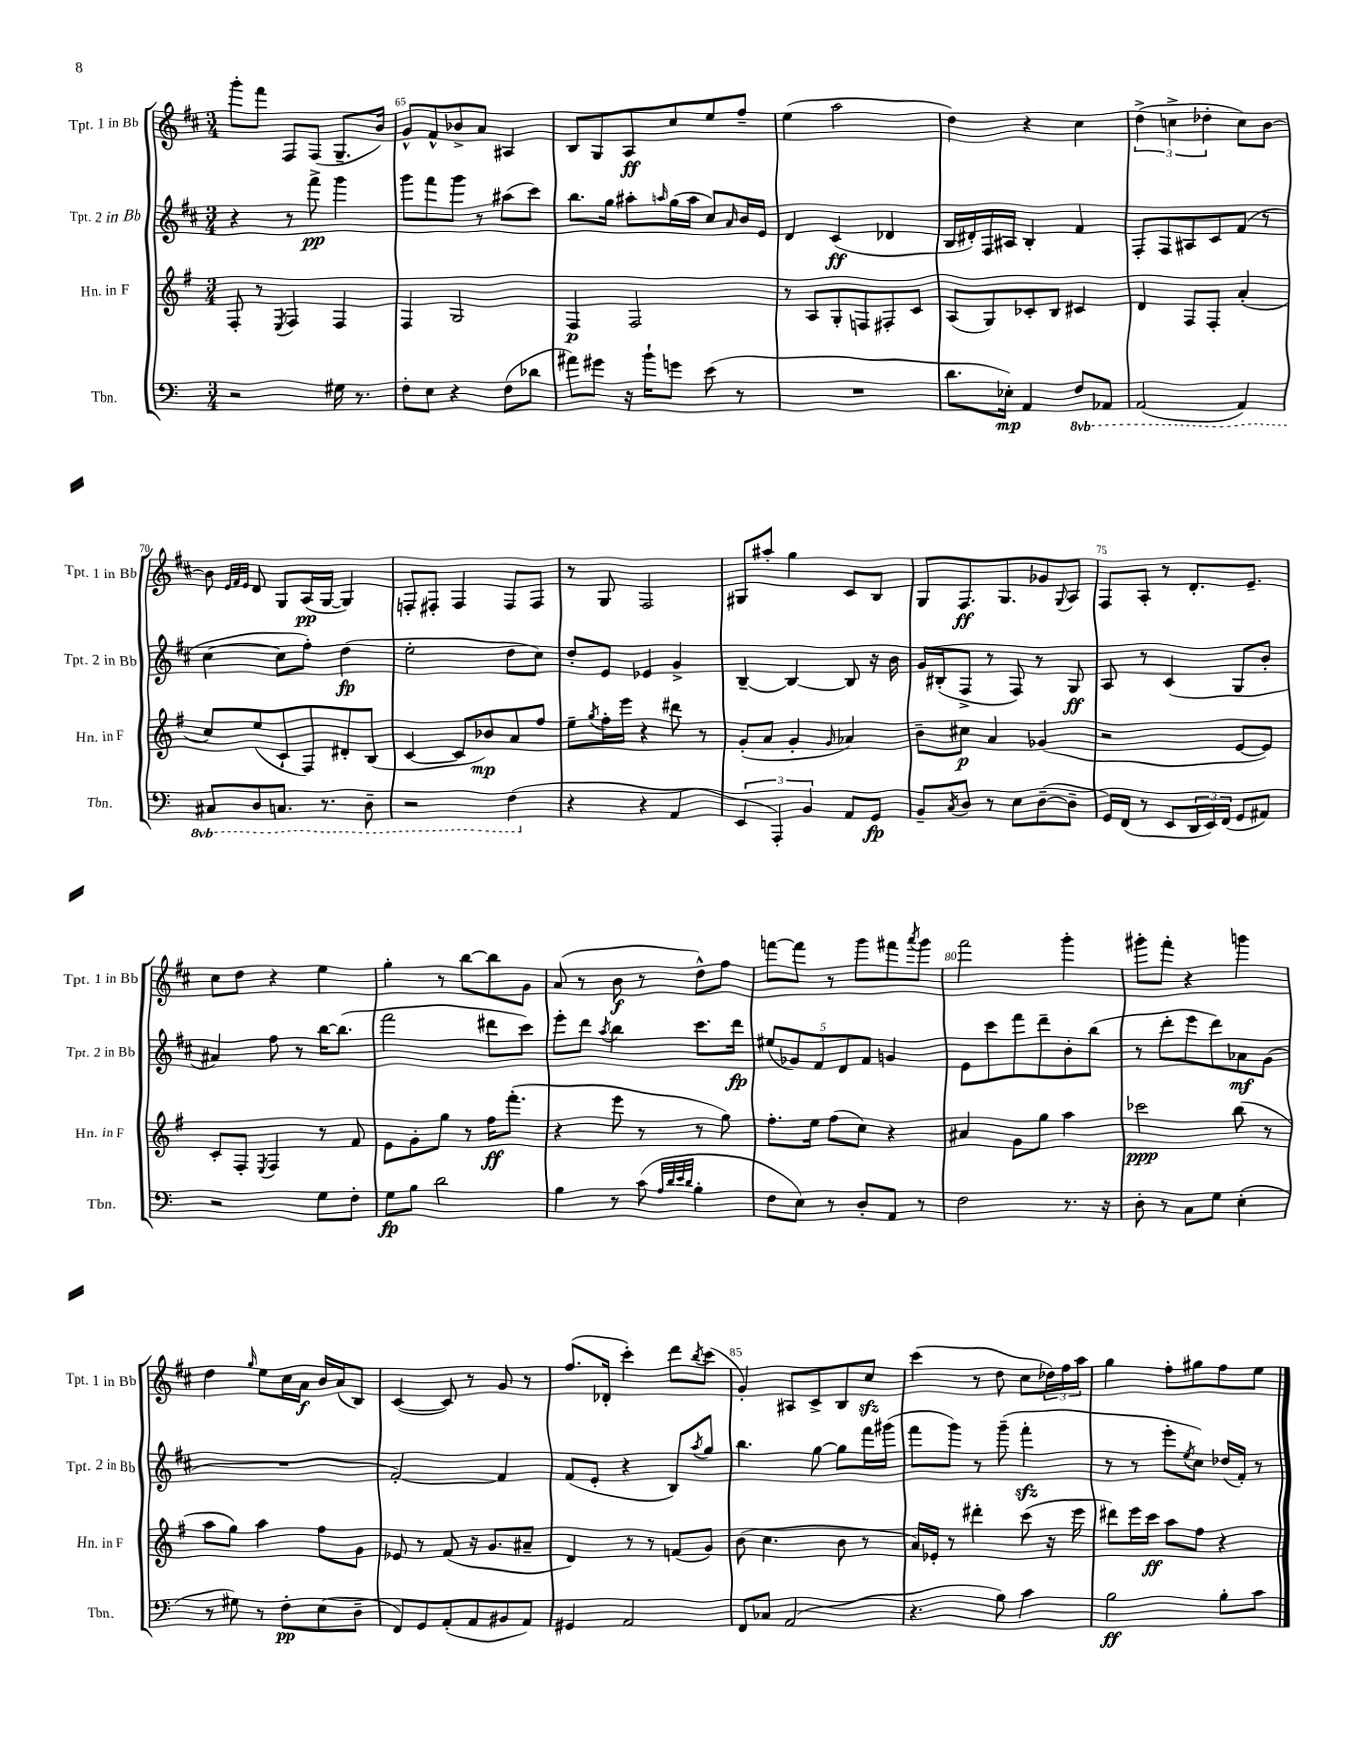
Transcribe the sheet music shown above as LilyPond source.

<<
\new StaffGroup <<
\new Staff = "s0" \with { instrumentName = "Tpt. 1 in Bb" shortInstrumentName = "Tpt. 1 in Bb" } {
    \clef treble \key d \major \numericTimeSignature \time 3/4
    g'''8-. fis'''8 fis8 fis8( g8.-- b'16) |
    g'8-^ fis'8-^ bes'8-> a'8 ais4 |
    b8 g8 a8\ff cis''8 e''8 fis''8-- |
    e''4( a''2 |
    d''4) r4 cis''4 |
    \tuplet 3/2 { d''4->( c''4-> des''4-. } c''8) b'8~ |
    b'8 \grace { e'32 fis'32 e'32 } d'8 g8 a16\pp( g16~ g4) |
    f8-. fis8-. fis4 fis8 fis8 |
    r8 g8 fis2 |
    gis8 ais''8-. g''4 cis'8 b8 |
    g8 fis8.\ff g8. ges'8 \appoggiatura { g8 } a8 |
    fis8 a8-. r8 d'8.-. e'8.-- |
    cis''8 d''8 r4 e''4 |
    g''4-. r8 b''8~ b''8 g'8 |
    a'8( r8 b'8\f r8 d''8-^) fis''8 |
    f'''8~ f'''8 r8 g'''8 fis'''8 \acciaccatura { a'''8 } g'''8 |
    fis'''2 g'''4-. |
    gis'''8-. fis'''8-. r4 g'''4 |
    d''4 \grace { g''16 } e''8 cis''16 a'16\f b'16 a'16( b8) |
    cis'4~( cis'8) r8 g'8 r8 |
    fis''8.( des'16-. cis'''4-.) d'''8 \acciaccatura { b''8 } cis'''8( |
    g'4-.) ais8 cis'8-> b8 cis''8\sfz |
    cis'''4( r8 d''8 cis''8 \tuplet 3/2 { des''16) fis''16 a''16 } |
    g''4 fis''8-. gis''8 fis''8 e''8 \bar "|." |
}
\new Staff = "s1" \with { instrumentName = "Tpt. 2 in Bb" shortInstrumentName = "Tpt. 2 in Bb" } {
    \clef treble \key d \major \numericTimeSignature \time 3/4
    r4 r8 fis'''8->\pp g'''4 |
    g'''8 fis'''8 g'''8 r8 ais''8( cis'''8) |
    b''8. g''16 ais''8-. \grace { a''16 } g''16( a''16 cis''8) \grace { a'16 } b'16 e'16 |
    d'4 cis'4\ff( des'4 |
    b16 dis'16-.) fis16 ais16 b4-. fis'4 |
    fis8-. fis8 ais8 cis'8 fis'8( r8 |
    cis''4~ cis''8 fis''8-.) d''4\fp( |
    e''2-. d''8 cis''8) |
    d''8-. e'8 ees'4 g'4-> |
    b4~-- b4~ b8 r16 b'16 |
    g'16 bis16-.( fis8-> r8 fis8) r8 g8\ff |
    a8 r8 cis'4( g8 b'8-. |
    ais'4) fis''8 r8 b''16~ b''8.( |
    fis'''2 dis'''8 cis'''8) |
    e'''8-. d'''8 \acciaccatura { a''8 } b''4 cis'''8. d'''16\fp |
    \tuplet 5/4 { eis''8( ges'8) fis'8 d'8 fis'8 } g'4 |
    e'8 cis'''8 fis'''8 d'''8-- b'8-. b''8( |
    r8 d'''8-. e'''8 d'''8) aes'8\mf g'8( |
    R2. |
    fis'2~-.) fis'4 |
    fis'8( e'8-. r4 b8) \acciaccatura { a''8 } g''8 |
    b''4. g''8~ g''8 fis'''16 gis'''16( |
    fis'''8 g'''8) r8 g'''8--( fis'''4-.\sfz |
    r8 r8 e'''8-. \acciaccatura { e''8 } cis''8) des''16( fis'16-.) r8 \bar "|." |
}
\new Staff = "s2" \with { instrumentName = "Hn. in F" shortInstrumentName = "Hn. in F" } {
    \clef treble \key g \major \numericTimeSignature \time 3/4
    fis8-. r8 \acciaccatura { e8 } fis4 fis4 |
    fis4 g2 |
    fis4\p fis2 |
    r8 a8 g8-. f8 fis8-. c'8 |
    a8( g8) ces'8-. b8 cis'4 |
    d'4 fis8 fis8-. a'4-.( |
    c''8) e''8( c'8-! fis8) dis'8-. b8( |
    c'4~ c'8 bes'8\mp) a'8 fis''8 |
    e''8-- \acciaccatura { g''8 } fis''16-. e'''16 r4 dis'''8 r8 |
    g'8-.( a'8 g'4-. \grace { g'16 } aes'4) |
    b'8-- cis''8\p a'4 ges'4( |
    r2 e'8~ e'8) |
    c'8-. fis8-. \acciaccatura { e8 } fis4 r8 fis'8 |
    e'8 g'8-. g''8 r8 fis''16\ff fis'''8.-.( |
    r4 e'''8 r8 r8 g''8) |
    fis''8.-. e''16 fis''8( c''8) r4 |
    ais'4 g'8 g''8 a''4 |
    ces'''2\ppp b''8( r8 |
    a''8 g''8) a''4 fis''8 g'8 |
    ees'8 r8 fis'8( r16 g'8. ais'8-- |
    d'4) r8 r8 f'8( g'8) |
    b'8( c''4. b'8 r8 |
    a'16) ees'16-. r8 dis'''4-. c'''8( r16 e'''16 |
    dis'''8) e'''16 c'''16\ff a''8 fis''8 r4 \bar "|." |
}
\new Staff = "s3" \with { instrumentName = "Tbn." shortInstrumentName = "Tbn." } {
    \clef bass \key c \major \numericTimeSignature \time 3/4 \set Staff.ottavationMarkups = #ottavation-simple-ordinals
    r2 gis16 r8. |
    f8-. e8 r4 f8( des'8 |
    ais'8) gis'8 r16 b'16-! g'8 e'8( r8 |
    R2. |
    d'8. ees16-.\mp) a,4 \ottava #-1 f,8 aes,,8 |
    a,,2( a,,4) |
    cis,8 d,8 c,8. r8. d,8-- |
    r2 f,4( \ottava #0 |
    r4 r4 a,4 |
    \tuplet 3/2 { e,4 a,,4-.) b,4 } a,8 g,8\fp |
    b,8-- \acciaccatura { c8 } d8 r8 e8 d8~--( d8-- |
    g,16) f,16( r8 e,8 \tuplet 3/2 { d,16 e,16) f,16( } g,8 ais,8) |
    r2 g8 f8-. |
    g8\fp b8 d'2 |
    b4 r8 c'8( \grace { a32 d'32 e'32 d'32 } b4-. |
    f8 e8) r8 d8-. a,8 r8 |
    f2 r8. r16 |
    d8-. r8 c8 g8 e4-.( |
    r8 gis8) r8 f8-.\pp e8( d8-- |
    f,8) g,8 a,8-.( a,8 bis,8 a,8) |
    gis,4 a,2 |
    f,8 ces8 a,2( |
    r4. b8) c'4 |
    b2\ff b8-. c'8 \bar "|." |
}
>>
>>
\layout { \context { \Score currentBarNumber = #64 \override BarNumber.break-visibility = ##(#f #t #t) barNumberVisibility = #(every-nth-bar-number-visible 5) } }
